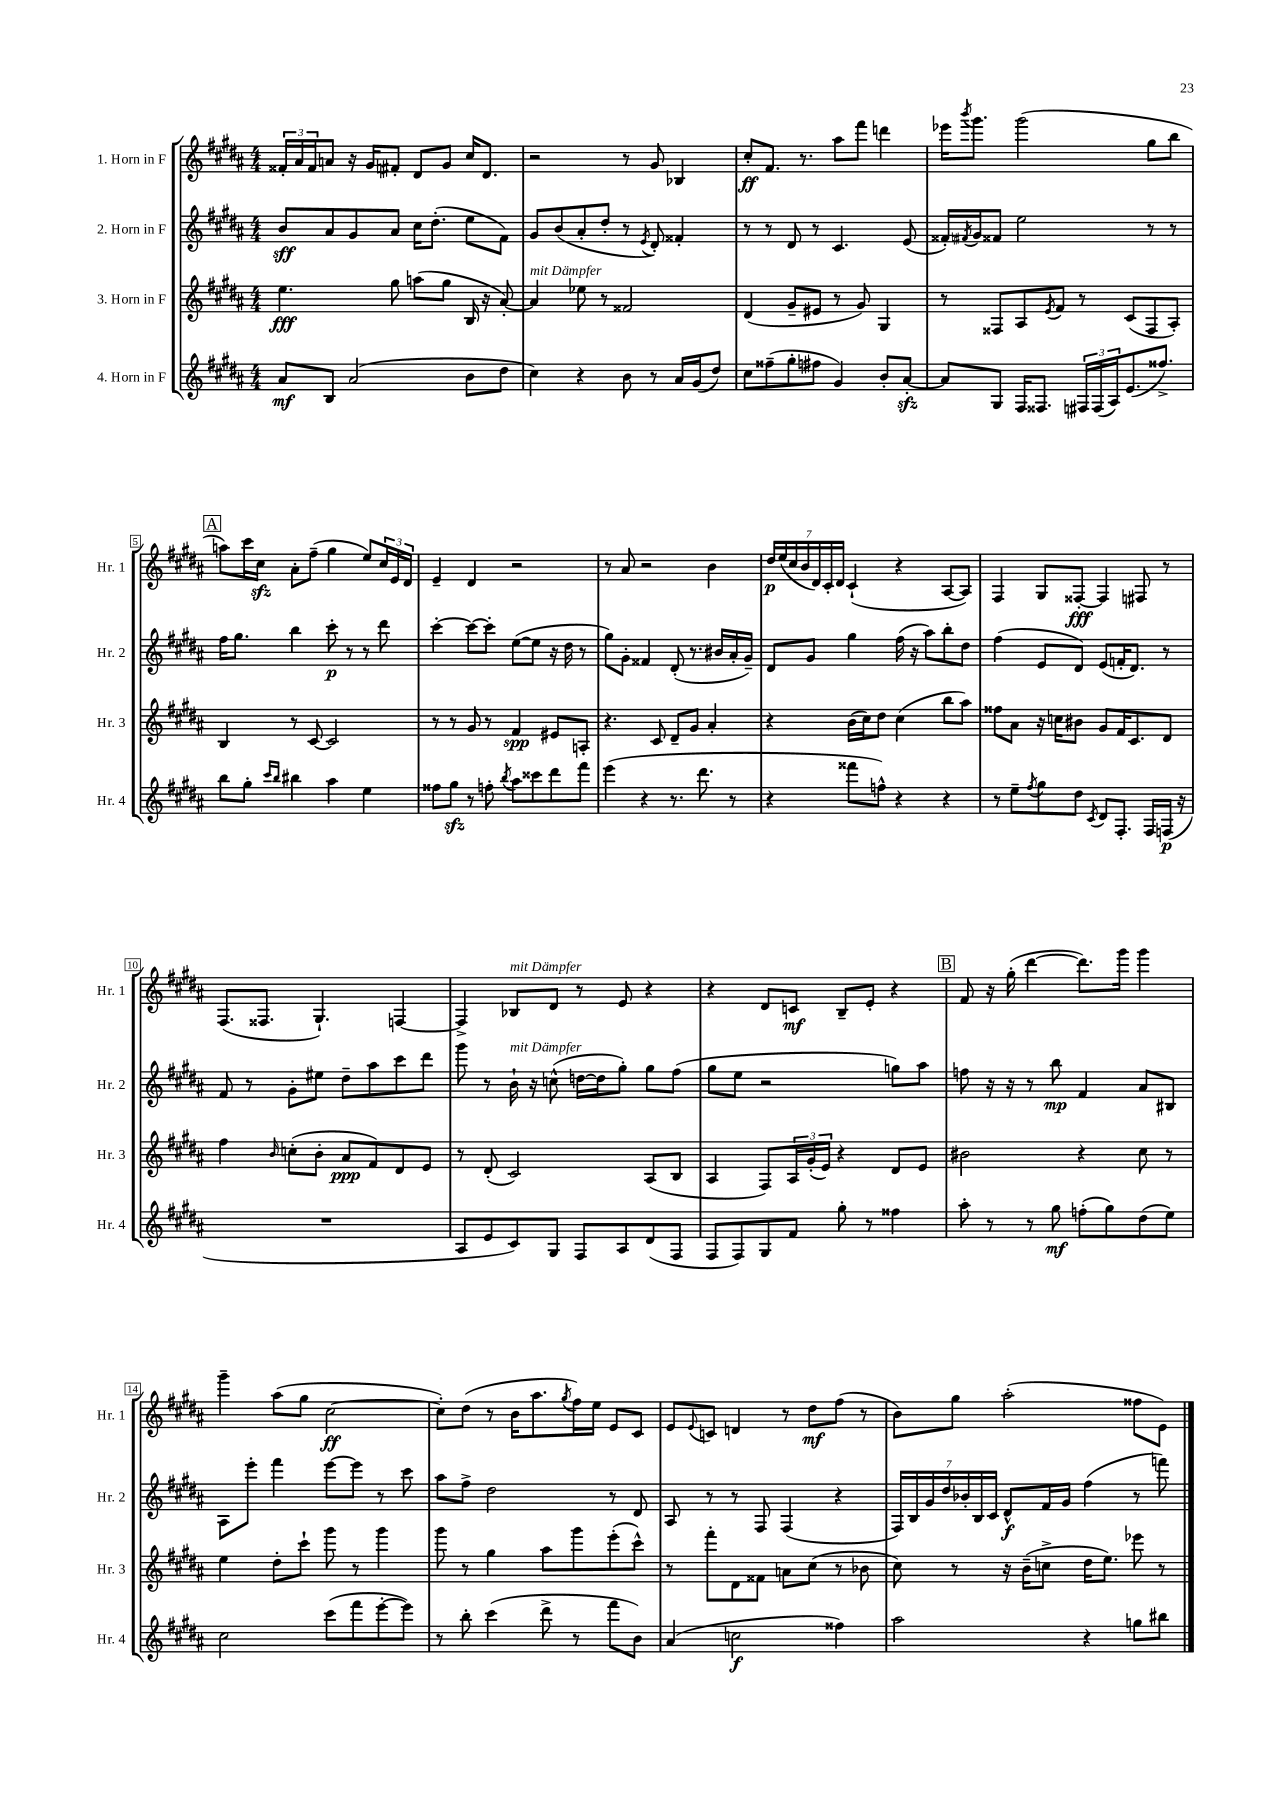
<<
\new StaffGroup <<
\new Staff = "s0" \with { instrumentName = "1. Horn in F" shortInstrumentName = "Hr. 1" } {
    \clef treble \key b \major \numericTimeSignature \time 4/4
    \tuplet 3/2 { fisis'16-. ais'16 fisis'16 } a'8 r16 gis'16 fis'8-. dis'8 gis'8 cis''16 dis'8. |
    r2 r8 gis'8 bes4 |
    cis''8-.\ff fis'8. r8. ais''8 fis'''8 d'''4 |
    ees'''16 \acciaccatura { b'''8 } gis'''8. gis'''2( gis''8 b''8 |
    \mark \markup { \box "A" } a''8) cis'''16 cis''16\sfz ais'8-. fis''8--( gis''4 e''8) \tuplet 3/2 { cis''16 e'16 dis'16 } |
    e'4-- dis'4 r2 |
    r8 ais'8 r2 b'4 |
    \tuplet 7/4 { dis''16\p e''16( cis''16 b'16 dis'16) cis'16-. dis'16 } cis'4-!( r4 ais8~ ais8) |
    fis4 gis8 fisis8~-.\fff fisis4 fis8 r8 |
    fis8.( fisis8. gis4.-!) f4~ |
    f4-> bes8^\markup { \italic "mit Dämpfer" } dis'8 r8 e'8 r4 |
    r4 dis'8 c'8\mf b8-- e'8-. r4 |
    \mark \markup { \box "B" } fis'8 r16 gis''16-.( dis'''4~ dis'''8.) gis'''16 gis'''4 |
    gis'''4-- ais''8( gis''8 cis''2~\ff |
    cis''8-.) dis''8( r8 b'16 ais''8. \acciaccatura { gis''8 } fis''16) e''16 e'8 cis'8 |
    e'8 \appoggiatura { e'8 } c'8 d'4 r8 dis''8\mf fis''8( r8 |
    b'8) gis''8 ais''2-.( fisis''8 e'8) \bar "|." |
}
\new Staff = "s1" \with { instrumentName = "2. Horn in F" shortInstrumentName = "Hr. 2" } {
    \clef treble \key b \major \numericTimeSignature \time 4/4
    b'8\sff ais'8 gis'8 ais'8 cis''16 dis''8.-.( e''8 fis'8) |
    gis'8 b'8( ais'8-. dis''8-. r8 \acciaccatura { e'8 } dis'8-.) fisis'4-. |
    r8 r8 dis'8 r8 cis'4. e'8( |
    fisis'16-.) \acciaccatura { fis'8 } gis'16 fisis'8 e''2 r8 r8 |
    \mark \markup { \box "A" } fis''16 gis''8. b''4 cis'''8-.\p r8 r8 dis'''8 |
    cis'''4~-. cis'''8~ cis'''8-. e''8~( e''8 r16 dis''16 r8 |
    gis''8) gis'8-. fisis'4 dis'8-.( r8. bis'16 ais'16-. gis'16--) |
    dis'8 gis'8 gis''4 fis''16( r16 ais''8) b''8-. dis''8 |
    fis''4( e'8 dis'8) e'8( f'16-. dis'8.) r8 |
    fis'8 r8 gis'8-. eis''8 dis''8-- ais''8 cis'''8 dis'''8 |
    gis'''8 r8 b'16-!^\markup { \italic "mit Dämpfer" } r16 c''8-^( d''16~ d''16 gis''8-.) gis''8 fis''8( |
    gis''8 e''8 r2 g''8) ais''8 |
    \mark \markup { \box "B" } f''8 r16 r16 r8 b''8\mp fis'4 ais'8 bis8 |
    ais8 e'''8-. fis'''4 e'''8~ e'''8 r8 cis'''8 |
    ais''8 fis''8-> dis''2 r8 dis'8 |
    ais8 r8 r8 fis8 fis4( r4 |
    \tuplet 7/4 { fis16) b16 gis'16 dis''16 bes'16-. b16 cis'16 } dis'8-^\f fis'16 gis'16 fis''4( r8 f'''8) \bar "|." |
}
\new Staff = "s2" \with { instrumentName = "3. Horn in F" shortInstrumentName = "Hr. 3" } {
    \clef treble \key b \major \numericTimeSignature \time 4/4
    e''4.\fff gis''8 a''8( gis''8 b16 r16 ais'8~-.) |
    ais'4^\markup { \italic "mit Dämpfer" } ees''8 r8 fisis'2 |
    dis'4( gis'8-- eis'8 r8 gis'8) gis4 |
    r8 fisis8 ais8 \acciaccatura { e'8 } fis'8 r8 cis'8( fisis8 ais8-.) |
    \mark \markup { \box "A" } b4 r8 cis'8~ cis'2 |
    r8 r8 gis'8 r8 fis'4\spp eis'8 a8-. |
    r4. cis'8 dis'8-- gis'8 ais'4-. |
    r4 b'16( cis''16) dis''8 cis''4( b''8 ais''8) |
    fisis''8 ais'8 r16 c''16 bis'8 gis'8 fis'16 cis'8. dis'8 |
    fis''4 \grace { b'16 } c''8-.( b'8-. ais'8\ppp fis'8) dis'8 e'8 |
    r8 dis'8-.( cis'2) ais8( b8 |
    ais4 fis8) \tuplet 3/2 { ais16 gis'16-.( e'16) } r4 dis'8 e'8 |
    \mark \markup { \box "B" } bis'2 r4 cis''8 r8 |
    e''4 dis''8-. cis'''8-! gis'''8 r8 gis'''4 |
    gis'''8 r8 gis''4 ais''8 gis'''8 e'''8-.( cis'''8-^) |
    r8 fis'''8-. dis'8 fisis'8 a'8 cis''8( r8 bes'8 |
    cis''8) r8 r16 b'16--( c''8-> dis''16 e''8.) ees'''8 r8 \bar "|." |
}
\new Staff = "s3" \with { instrumentName = "4. Horn in F" shortInstrumentName = "Hr. 4" } {
    \clef treble \key b \major \numericTimeSignature \time 4/4
    ais'8\mf b8 ais'2( b'8 dis''8 |
    cis''4) r4 b'8 r8 ais'16 gis'16( dis''8) |
    cis''8 fisis''8--( gis''8-. fis''8 gis'4) b'8-. ais'8~-.\sfz |
    ais'8 gis8 fis16 fisis8. \tuplet 3/2 { fis16 fis16( ais16) } e'8.( fisis''8.->) |
    \mark \markup { \box "A" } b''8 gis''8-. \grace { cis'''16 b''16 } bis''4 ais''4 e''4 |
    fisis''8 gis''8\sfz r8 f''8-. \acciaccatura { b''8 } ais''8 cisis'''8 dis'''8 fis'''8 |
    e'''4( r4 r8. dis'''8. r8 |
    r4 fisis'''8 f''8-^) r4 r4 |
    r8 e''8-- \acciaccatura { fis''8 } gis''8 dis''8 \acciaccatura { cis'8 } dis'8 fis8.-. fis16 f16\p( r16 |
    R1 |
    ais8 e'8 cis'8) gis8 fis8 ais8 dis'8( fis8 |
    fis8 fis8) gis8 fis'8 gis''8-. r8 fisis''4 |
    \mark \markup { \box "B" } ais''8-. r8 r8 gis''8\mf f''8-.( gis''8) dis''8( e''8) |
    cis''2 cis'''8( fis'''8 e'''8~-. e'''8) |
    r8 b''8-. cis'''4( dis'''8-> r8 fis'''8 b'8) |
    ais'4( c''2\f fisis''4) |
    ais''2 r4 g''8 bis''8 \bar "|." |
}
>>
>>
\layout { \context { \Score \override BarNumber.stencil = #(make-stencil-boxer 0.1 0.3 ly:text-interface::print) } }
